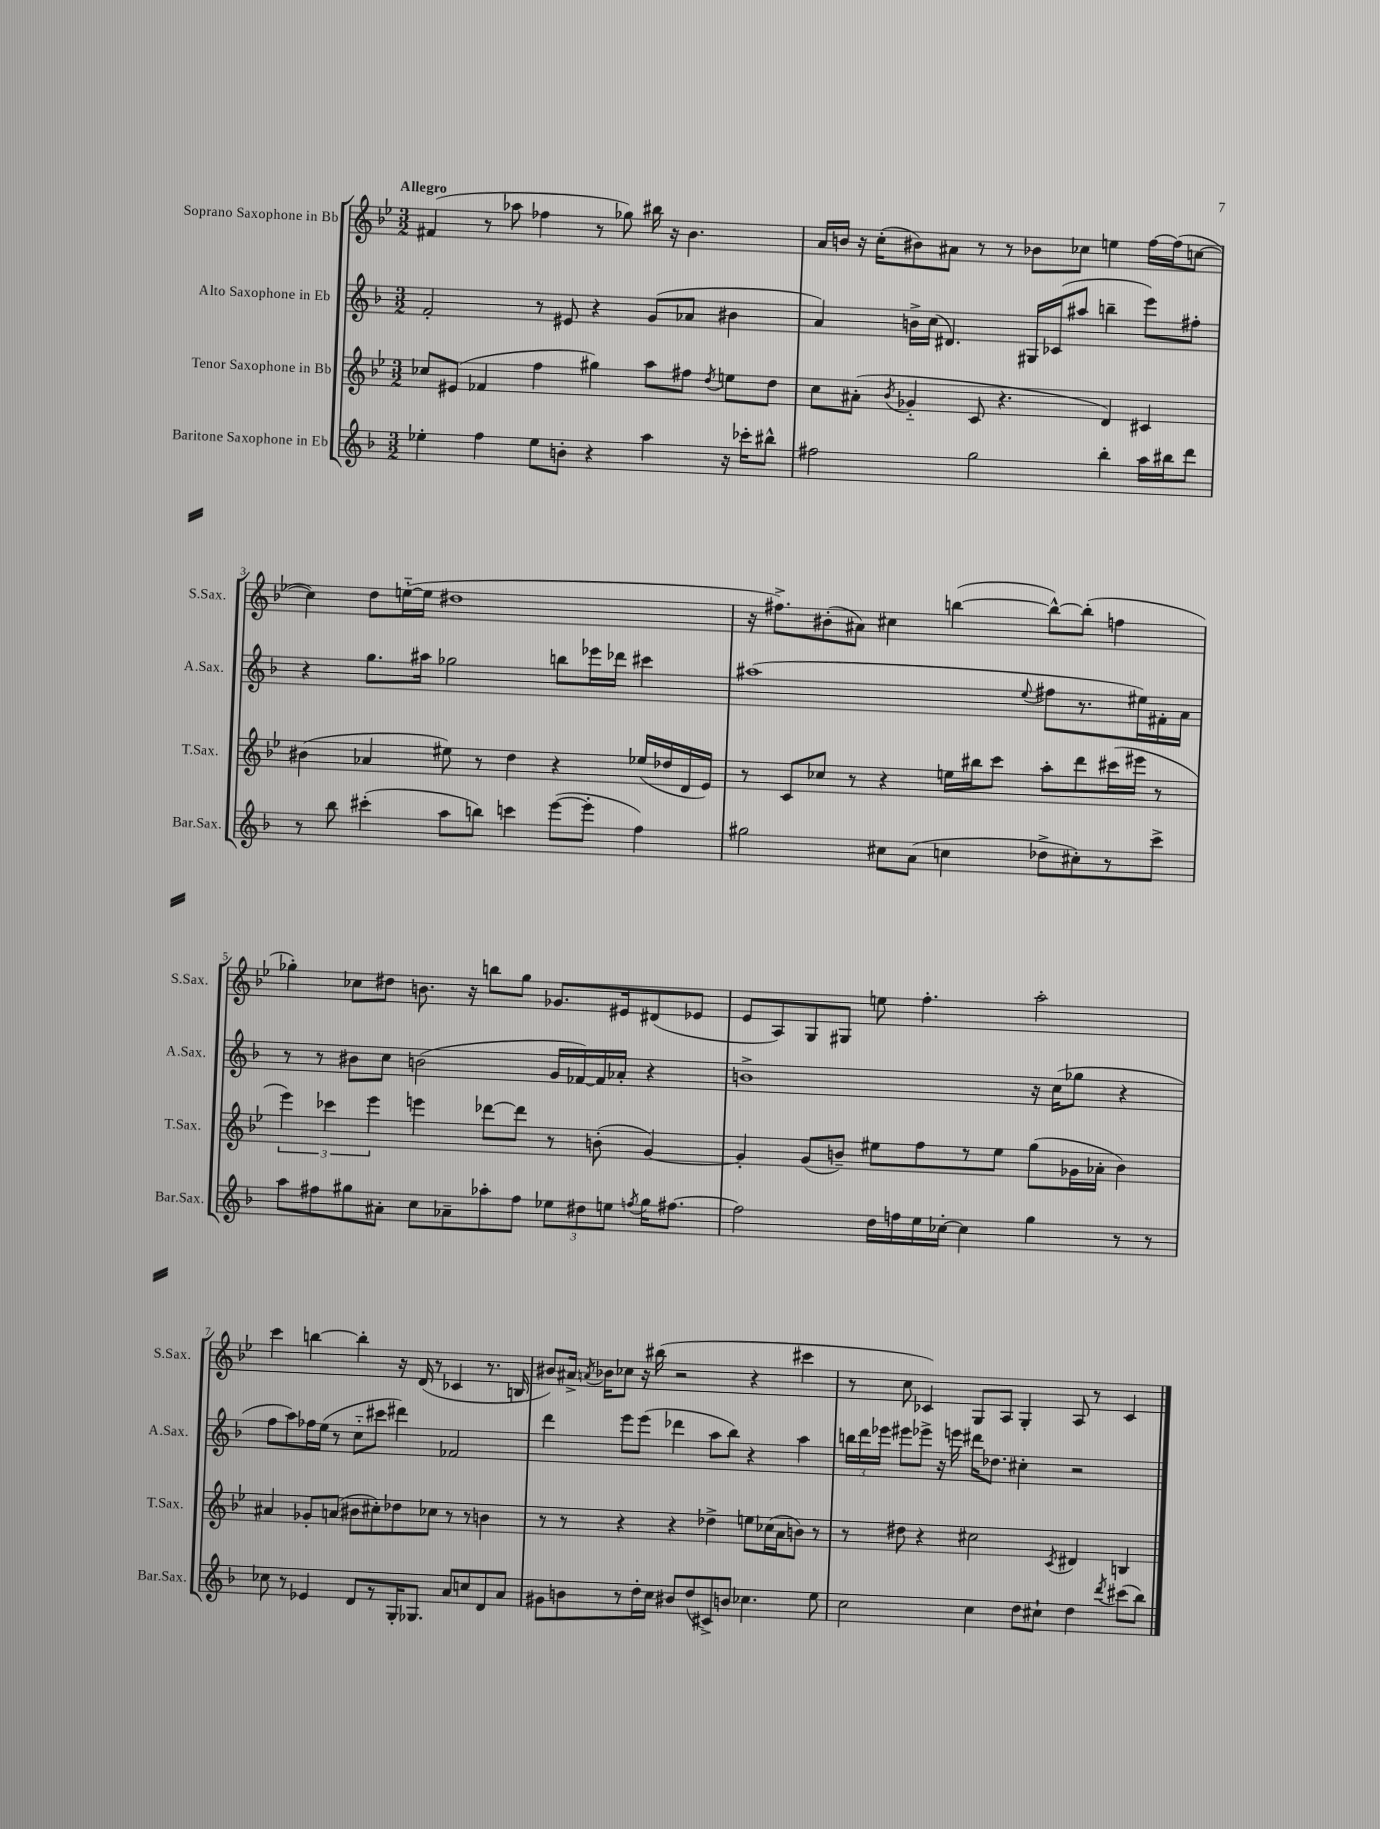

**kern	**kern	**kern	**kern
*staff4	*staff3	*staff2	*staff1
*clefG2	*clefG2	*clefG2	*clefG2
*k[b-]	*k[b-e-]	*k[b-]	*k[b-e-]
*M3/2	*M3/2	*M3/2	*M3/2
4ee-'\	8cc-/L	2f'/	(4f#/
.	(8e#/J	.	.
4ff\	4f-/	.	8r
.	.	.	8aa-\
8ee-\L	4ff\	8r	4ff-\
8b'\J	.	8e#/	.
4r	4gg#\)	4r	8r
.	.	.	8gg-\)
4aa\	8aa\L	(8g/L	16bb#\
.	.	.	16r
.	8ff#\J	8a-/J	4.b-\
.	8qdd/	.	.
16r	8ee\L	4b#\	.
16ccc-'\LK	.	.	.
8bb#^^\J	8dd\J	.	.
=	=	=	=
2ff#\	8cc\L	4a/)	16a/LL
.	.	.	16b/JJ
.	(8a#'\J	.	16r
.	.	.	(16cc'\LK
.	8qb-/	.	.
.	4g-'~/	16b^\LL	8b#\)
.	.	(16cc\JJ	.
.	.	4.d#/)	8a#\J
2gg\	8c/	.	8r
.	4.r	.	8r
.	.	16G#/LL	8b-\L
.	.	(16c-/J	.
.	.	8aa#/J	8cc-\J
4bb-'\	4d/)	4bb~\	4ee\
16aa\LL	4c#/	8eee\L)	[16ff\LL
16bb#\J	.	.	(16ff\]J
8ddd\J	.	8ff#'\J	[8cc\J
=	=	=	=
8r	(4b#\	4r	4cc\])
8bb-\	.	.	.
(4ccc#'\	4a-/	8.gg\L	8dd\L
.	.	.	([16ee'~\L
.	.	16aa#\Jk	16ee\]JJ
8aa\L	8ee#\)	2gg-\	1dd#
8bb\J)	8r	.	.
4ccc\	4dd\	.	.
([8eee\L	4r	8bb\L	.
8eee'\]J	.	16eee-\L	.
.	.	16ddd-\JJ	.
4ff\)	(16ee-/LL	4ccc#\	.
.	16dd-/	.	.
.	16d/	.	.
.	16e-/JJ)	.	.
=	=	=	=
2gg#\	8r	(1aa#	16r
.	.	.	8.ff#^\L)
.	8c/L	.	.
.	8cc-/J	.	(8b#'\
.	8r	.	8a#\J)
8cc#\L	4r	.	4cc#\
(8a\J	.	.	.
4cc\	16ee\LL	.	([4bb\
.	16bb#\J	.	.
.	8ccc\J	.	.
.	.	8qqee/	.
8dd-^\L	8aa'\L	8ff#\L	8bb^^\_L)
8cc#'\)	8ddd\	8.r	(8bb'\]J
8r	(16ccc#\L	.	4ff\
.	16eee#\JJ	16ee#\L)	.
8ccc^\J	8r	16f#'\	.
.	.	16a\JJ	.
=	=	=	=
8aa\L	6eee-\)	8r	4gg-'\)
8ff#\	.	8r	.
.	6ccc-\	.	.
8gg#\	.	8b#\L	8cc-\L
.	6eee-\	.	.
8a#'\J	.	8cc\J	8dd#\J
8cc\L	4eee\	(2b\	8.b\
8a-~\	.	.	.
.	.	.	16r
8aa-'\	[8ddd-\L	.	8bb\L
8ff#\J	8ddd-\]J	.	8gg-\J
12ee-\L	8r	16g/LL	8.g-/L
.	.	[16f-/)	.
12dd#\	.	.	.
.	(8b'\	16f-/]	.
12ee\J	.	.	.
.	.	16a-'/JJ	16e#/k
8qff/	.	.	.
16gg#\LK	[4g/)	4r	(8d#/
[8.ff#\J	.	.	.
.	.	.	8e-/J
=	=	=	=
2ff#\]	4g'/]	1b^	8e-/L
.	.	.	8A/)
.	(8g/L	.	8G/
.	8b~/J)	.	8G#/J
16dd\LL	8ee#\L	.	8ee\
16ff\	.	.	.
16ee\	8ff\	.	4.ff'\
[16cc-'\JJ	.	.	.
4cc-\]	8r	.	.
.	8ee#\J	.	.
4gg\	(8gg\L	16r	2aa'\
.	.	(16cc\LK	.
.	16g-\L	8gg-\J	.
.	16a-'\JJ	.	.
8r	4b\)	4r	.
8r	.	.	.
=	=	=	=
8cc-\	4a#/	8ff\L	4ccc\
8r	.	8aa\)	.
4e-/	8g-'/L	16ff-\L	[4bb\
.	.	(16ee\JJ	.
.	(8a/J	8r	.
8d/L	8b#\L	8cc'~\L	4bb'\]
8r	8cc#'\)	8ccc#\J	.
16G'/K	8dd-\	4ddd#\)	16r
8.G-/J	.	.	(16d/
.	8cc-\J	.	8r
8a/L	8r	2f-/	4c-/
8cc/	8r	.	.
8d/	4b\	.	8.r
8a/J	.	.	.
.	.	.	16B/
=	=	=	=
8g#\L	8r	4ddd\	8b#/L)
8b\	8r	.	16a#^/Jk
.	.	.	8qa/
.	.	.	16b-\LK
8r	4r	8eee\L	8cc-\J
16dd'\L	.	(8eee\J	16r
16cc\JJ	.	.	(16bb#\
8b#/L	4r	4ddd-\	2r
(8dd/	.	.	.
8c#^/)	4dd-^\	8aa\L	.
8b/J	.	8bb-\J)	.
4.cc-\	8ee\L	4r	4r
.	(16cc-\L	.	.
.	16a\J	.	.
.	8b\J)	4aa\	4ccc#\
8ee\	8r	.	.
=	=	=	=
2cc\	8r	24bb\LL	8r
.	.	24ddd\	.
.	.	24eee-\JJ	.
.	8dd#\	8eee#\L	8cc\
.	4r	8eee-^\J	4c-/)
.	.	16r	.
.	.	16eee\	.
4cc\	2cc#\	16ddd#\LK	8G/L
.	.	8.dd-\J	.
.	.	.	8A/J
8dd\L	.	4cc#'\	4G'/
8cc#`\J	.	.	.
.	8qc/	.	.
4dd\	4d#/	2r	8A/
.	.	.	8r
8qddd/	.	.	.
(8ccc#\L	4B/	.	4c-/
8bb-\J)	.	.	.
==	==	==	==
*-	*-	*-	*-
